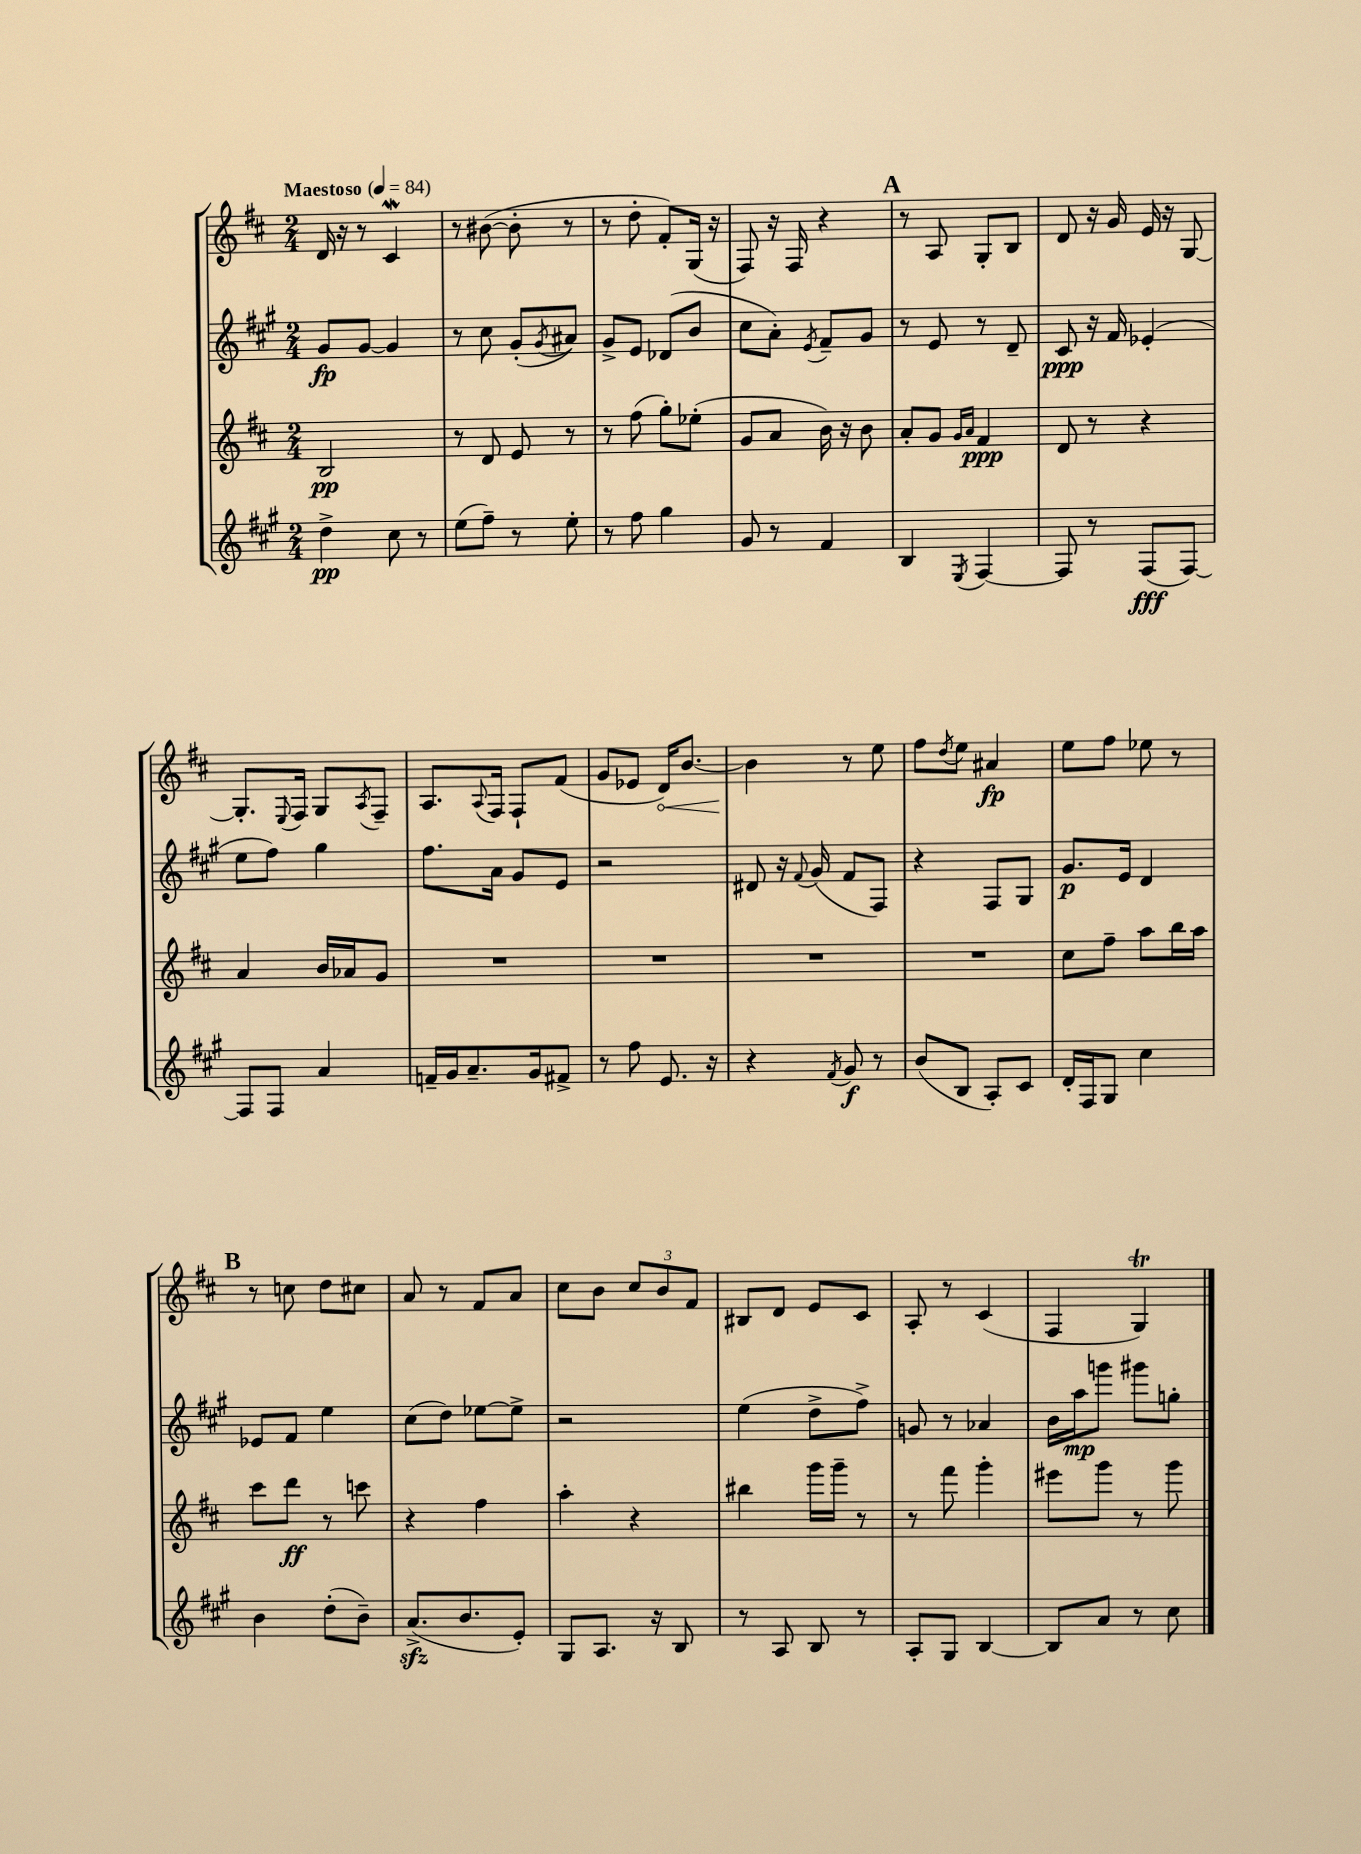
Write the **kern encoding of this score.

**kern	**kern	**kern	**kern
*staff4	*staff3	*staff2	*staff1
*clefG2	*clefG2	*clefG2	*clefG2
*k[f#c#g#]	*k[f#c#]	*k[f#c#g#]	*k[f#c#]
*M2/4	*M2/4	*M2/4	*M2/4
*MM84	*MM84	*MM84	*MM84
4dd^	2B	8g#	16d
.	.	.	16r
.	.	[8g#	8r
8cc#	.	4g#]	4c#
8r	.	.	.
=	=	=	=
(8ee	8r	8r	8r
8ff#~)	8d	8cc#	([8b#
8r	8e	(8g#'	8b#']
.	.	8qg#	.
8ee'	8r	8a#)	8r
=	=	=	=
8r	8r	8g#^	8r
8ff#	(8ff#	8e	8dd'
4gg#	8gg')	(8d-	8f#')
.	(8ee-'	8b	(16G
.	.	.	16r
=	=	=	=
8g#	8g	8cc#	8F#)
8r	8a	8a')	16r
.	.	.	16F#
.	.	8qe	.
4f#	16b)	8f#~	4r
.	16r	.	.
.	8b	8g#	.
=	=	=	=
4B	8a'	8r	8r
.	8g	8e	8A
.	16qqg	.	.
8qE	16qqa	.	.
[4F#	4f#	8r	8G'
.	.	8d~	8B
=	=	=	=
8F#]	8d	8c#	8d
8r	8r	16r	16r
.	.	16f#	16g
(8F#	4r	(4e-'	16e
.	.	.	16r
[8F#)	.	.	[8G
=	=	=	=
8F#]	4a	8ee	8.G']
8F#	.	8ff#)	.
.	.	.	8qqE
.	.	.	16F#
4a	16b	4gg#	8G
.	16a-	.	.
.	.	.	8qA
.	8g	.	8F#~
=	=	=	=
16f~	2r	8.ff#	8.A
16g#	.	.	.
8.a~	.	.	.
.	.	.	8qqA
.	.	16a	16F#
.	.	8g#	8F#`
16g#	.	.	.
8f#^	.	8e	(8f#
=	=	=	=
8r	2r	2r	8g
8ff#	.	.	8e-
8.e	.	.	16d)
.	.	.	[8.b
16r	.	.	.
=	=	=	=
4r	2r	8d#	4b]
.	.	16r	.
.	.	8qqf#	.
.	.	(16g#	.
8qf#	.	.	.
8g#	.	8f#	8r
8r	.	8F#)	8ee
=	=	=	=
(8b	2r	4r	8ff#
.	.	.	8qdd
8B	.	.	8ee
8A')	.	8F#	4a#
8c#	.	8G#	.
=	=	=	=
16d'	8cc#	8.g#	8ee
16F#	.	.	.
8G#	8ff#~	.	8ff#
.	.	16e	.
4cc#	8aa	4d	8ee-
.	16bb	.	8r
.	16aa	.	.
=	=	=	=
4b	8ccc#	8e-	8r
.	8ddd	8f#	8cc
(8dd'	8r	4ee	8dd
8b~)	8ccc	.	8cc#
=	=	=	=
(8.a^	4r	(8cc#	8a
.	.	8dd)	8r
8.b	.	.	.
.	4ff#	[8ee-	8f#
8e')	.	8ee-^]	8a
=	=	=	=
8G#	4aa'	2r	8cc#
8.A	.	.	8b
.	4r	.	12cc#
16r	.	.	.
.	.	.	12b
8B	.	.	.
.	.	.	12f#
=	=	=	=
8r	4bb#	(4ee	8B#
8A	.	.	8d
8B	16ggg	8dd^	8e
.	16ggg~	.	.
8r	8r	8ff#^)	8c#
=	=	=	=
8A'	8r	8g	8A'
8G#	8fff#	8r	8r
[4B	4ggg'	4a-	(4c#
=	=	=	=
8B]	8eee#	16b	4F#
.	.	16aa	.
8a	8ggg	8ggg	.
8r	8r	8ggg#	4G)
8cc#	8ggg	8gg'	.
==	==	==	==
*-	*-	*-	*-
